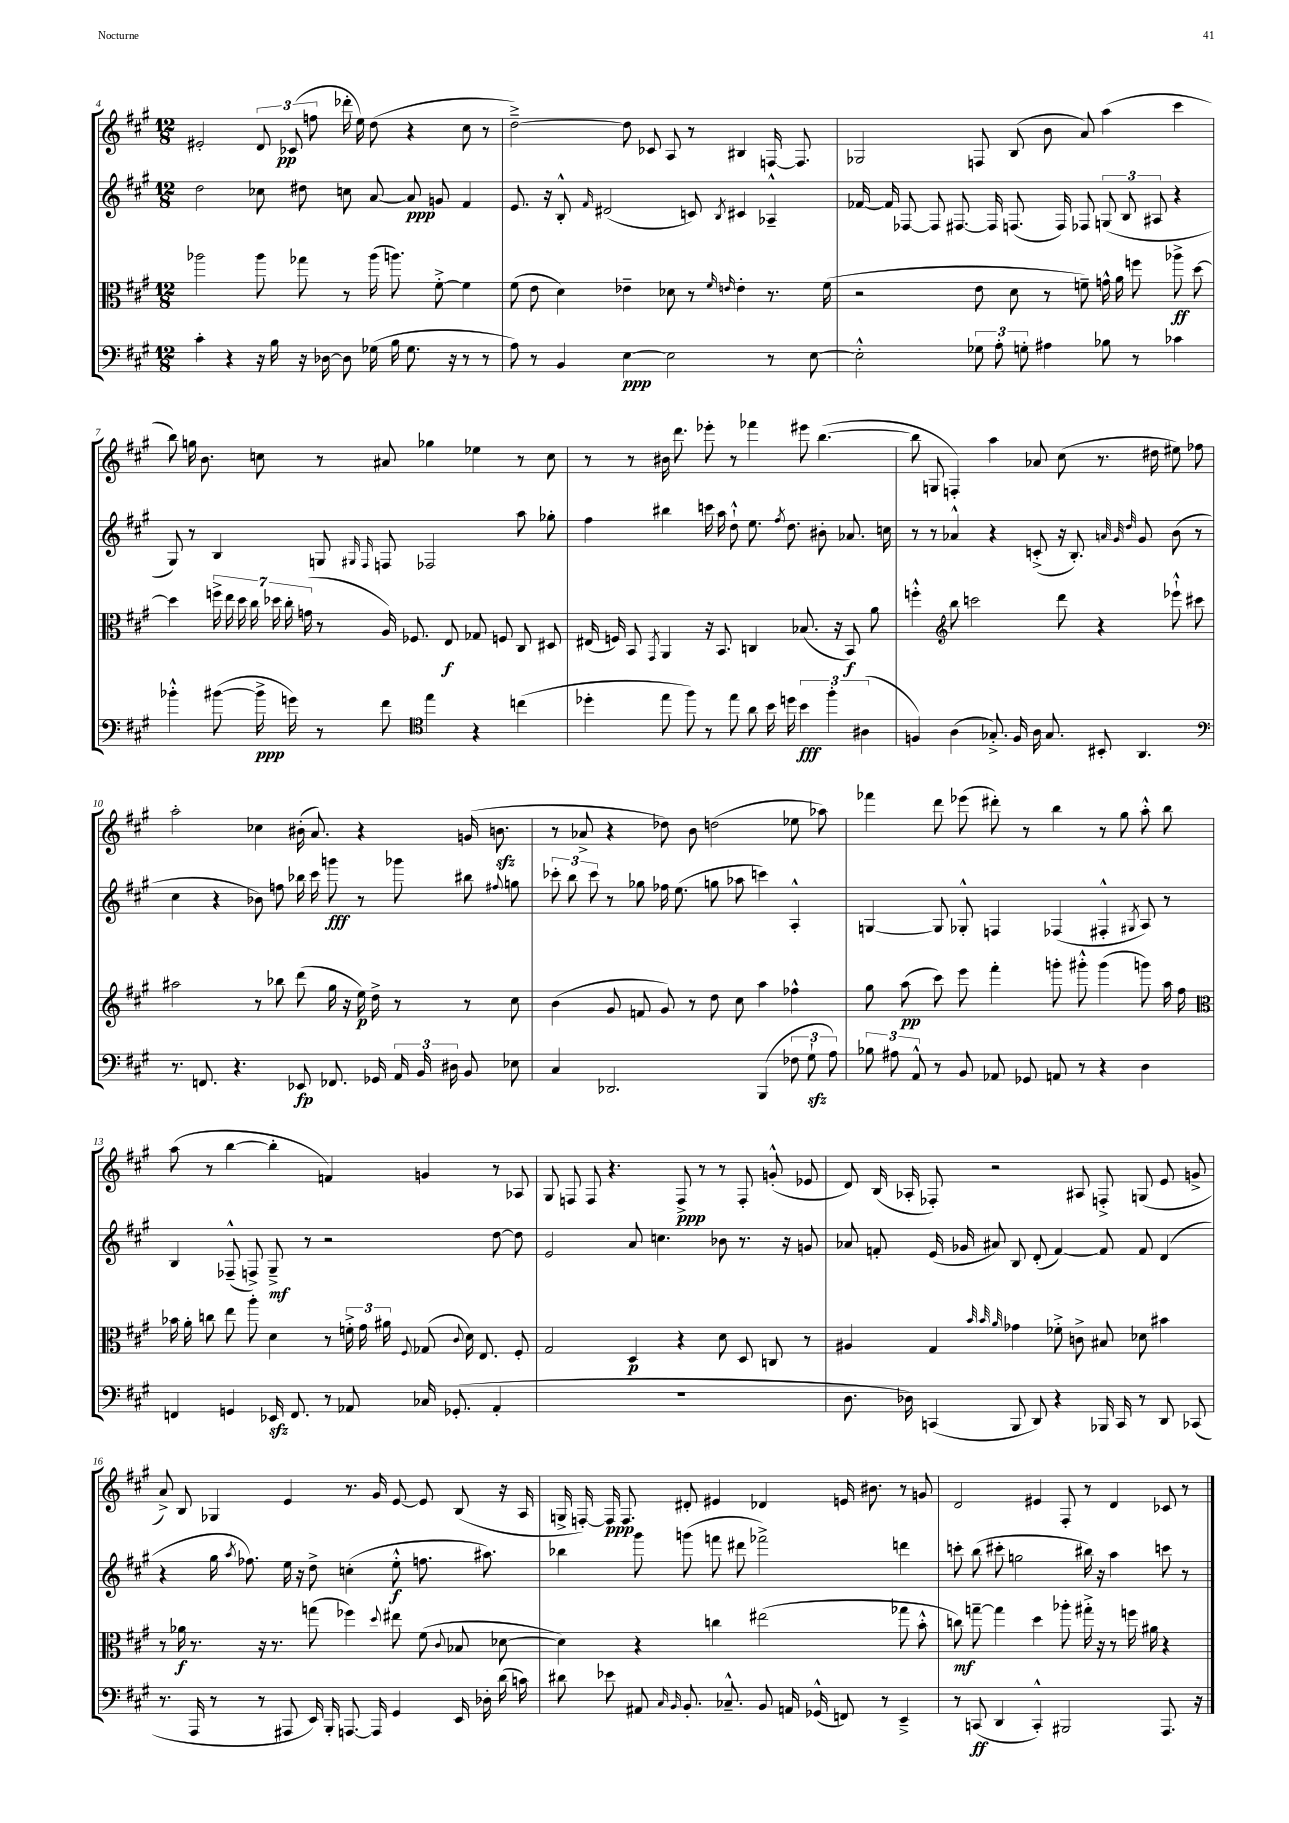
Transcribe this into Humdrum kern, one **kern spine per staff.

**kern	**kern	**kern	**kern
*staff4	*staff3	*staff2	*staff1
*clefF4	*clefC3	*clefG2	*clefG2
*k[f#c#g#]	*k[f#c#g#]	*k[f#c#g#]	*k[f#c#g#]
*M12/8	*M12/8	*M12/8	*M12/8
4c#'\	2aa-\	2dd\	2e#'/
4r	.	.	.
16r	8aa-\	8cc-\	12d/
16B\	.	.	.
.	.	.	(12c-/
16r	8gg-\	8dd#\	.
.	.	.	12ff\
[16D-\	.	.	.
8D-\]	8r	8cc\	16ddd-'\
.	.	.	16ee\)
(16G-\	(16aa-\	[8a/	(8dd\
16B\	8.aa\)	.	.
8.G-\	.	8a/]	4r
.	[8f#'^\	8g/	.
16r	.	.	.
8r	4f#\]	4f#/	8cc#\
8r	.	.	8r
=	=	=	=
8A\)	(8f#\	8.e/	[2dd~^\)
8r	8e\	.	.
.	.	16r	.
4BB/	4d\)	8B'^^/	.
.	.	16qqf#/	.
.	.	(2d#/	.
[4E\	4e-~\	.	8dd\]
.	.	.	8c-/
2E\]	8d-\	.	8A/
.	8r	8c/)	8r
.	16qqf#/	.	.
.	16qqe/	8qB/	.
.	4e'\	4c#/	4B#/
8r	8.r	4A-~^^/	[16F/
.	.	.	8.F/]
[8E\	.	.	.
.	(16f#\	.	.
=	=	=	=
2E'^^\]	2r	[16f-/	2G-/
.	.	16f-/]	.
.	.	[8F-/	.
.	.	8F-/]	.
.	.	[8.F#/	.
12G-\	8e\	.	8F/
.	.	16F#/]	.
12A'\	.	.	.
.	8d\	(8.F/	(8B/
12G'\	.	.	.
4A#\	8r	.	8b\
.	.	16F/)	.
.	8f~\)	8F-/	8a/)
8B-\	16g^^\	(12G/	(4aa\
.	16a\	.	.
.	.	12B/	.
8r	8ff\	.	.
.	.	12A#/	.
4c-\	8aa-^\	4r	4ccc#\
.	[8dd\	.	.
=	=	=	=
4b-'^^\	4dd\]	8G#/)	8bb\)
.	.	8r	16gg\
.	.	.	8.b\
([8b#\	28ff^\	4B/	.
.	28ee\	.	.
.	28dd\	.	.
.	28cc#\	.	.
16b#^\]	.	.	8cc\
.	28dd-\	.	.
.	28cc#'\	.	.
16g\)	.	.	.
.	(28g\	.	.
8r	8r	8G/	8r
.	.	16qqG#/	.
.	.	16qqF#/	.
8f#\	16A/)	8F/	8a#/
.	8.F-/	.	.
*clefC4	*	*	*
4ee\	.	2F-/	4gg-\
.	8E/	.	.
4r	8G-/	.	4ee-\
.	8F/	.	.
(4cc\	8C#/	8aa\	8r
.	8D#/	8gg-'\	8cc\
=	=	=	=
4dd-'\	(16E#/	4ff#\	8r
.	16F/)	.	.
.	8BB/	.	8r
.	8qGG#/	.	.
8ee\	4AA/	4bb#\	16b#\
.	.	.	8.ddd\
8ff#\)	.	.	.
8r	16r	16ccc\	8eee-'\
.	8.BB/	16aa\	.
8ee\	.	8dd`^^\	8r
8a\	4C/	8.ee\	4fff-\
16b\	.	.	.
.	.	8qff#/	.
16dd\	.	8.dd\	.
6b\	(8.B-/	.	8eee#\
.	.	8b#'\	([4.bb\
6ff#'\	.	.	.
.	16r	.	.
.	8BB/)	8.a-/	.
(6A#\	.	.	.
.	8a\	.	.
.	.	16cc\	.
=	=	=	=
4F/)	4ff'^^\	8r	8bb\]
.	.	8r	8G/
*	*clefG2	*	*
(4A\	8bb\	4a-^^/	4F'/)
.	2ccc\	.	.
8.G-'^/)	.	4r	4aa\
16F/	.	.	.
16A\	.	(8c'^/	8a-/
8.G-/	.	.	.
.	8ddd\	16r	(8cc#\
.	.	8.B'/)	.
8BB#'/	4r	.	8.r
.	.	32qqa/	.
.	.	32qqg#/	.
.	.	32qqdd/	.
4.AA/	.	8g#/	.
.	.	.	16dd#\
.	8eee-`^^\	(8b\	8ee#\)
.	8ccc#\	8r	8ff-\
=	=	=	=
*clefF4	*	*	*
8.r	2aa#\	4cc#\	2aa'\
8.FF/	.	.	.
.	.	4r	.
4.r	.	.	.
.	8r	8b-\)	4cc-\
.	8bb-\	8ff\	.
8EE-/	(8ddd\	16bb-\	(16b#'\
.	.	16ccc#\	8.a/)
8.FF-/	16gg#\	8ggg\	.
.	16r	.	.
.	16ee\)	8r	4r
16GG-/	16dd^\	.	.
24AA/	8r	8ggg-\	.
24BB/	.	.	.
24D#\	.	.	.
8BB/	8r	8bb#\	(16g/
.	.	.	8.b\
.	.	8qqff#/	.
8E-\	8cc#\	8gg\	.
=	=	=	=
4C#/	(4b\	12ccc-'\	8r
.	.	12bb\	.
.	.	.	8a-^/
.	.	12ccc-\	.
2.DD-/	8g#/	8r	4r
.	8f/	8gg-\	.
.	8g#/)	16ff-\	8dd-\)
.	.	(8.ee\	.
.	8r	.	8b\
.	8dd\	8gg\	(2dd\
.	8cc#\	8aa-\	.
(4BBB/	4aa\	4ccc\)	.
12F-\	4ff-^^\	4A'^^/	8ee-\
12G#`\	.	.	.
.	.	.	8aa-\)
12A\)	.	.	.
=	=	=	=
12B-\	8gg#\	[4G/	4fff-\
12A#\	.	.	.
.	(8aa\	.	.
12AA^^/	.	.	.
8r	8ccc#\)	8G/]	8ddd\
8BB/	8eee\	8G-'^^/	(8eee-\
8AA-/	4fff#'\	4F/	8ddd#'\)
8GG-/	.	.	8r
8AA/	8ggg'\	(4F-/	4bb\
8r	8ggg#'^^\	.	.
4r	(4ggg#\	4F#'^^/	8r
.	.	.	8gg#\
.	.	8qG#/	.
4D\	8ggg\)	8A/)	8aa'^^\
.	16aa\	8r	8bb\
.	16ff#\	.	.
=	=	=	=
*	*clefC3	*	*
4FF/	16b-\	4B/	(8aa\
.	16a'\	.	.
.	8cc\	.	8r
4GG/	8ee\	(8F-~^^/	[4bb\
.	8aa'\	8F^/)	.
16EE-/	4d\	8G#~^/	4bb'\]
8.FF/	.	.	.
.	.	8r	.
8r	8r	2r	4f/)
8AA-/	24f'^\	.	.
.	24g#\	.	.
.	24a#\	.	.
.	8qqF#/	.	.
16C-/	(8G-/	.	4g/
(8.GG-'/	.	.	.
.	8qqc#/	.	.
.	16d\)	.	.
.	8.E/	.	.
4AA-'/	.	[8dd\	8r
.	8F#'/	8dd\]	8A-/
=	=	=	=
1.r	2G#/	2e/	8G#/
.	.	.	8F/
.	.	.	8F/
.	.	.	4.r
.	4D/	8a/	.
.	.	4.cc\	.
.	4r	.	8F^/
.	.	.	8r
.	8d\	8b-\	8r
.	8D/	8.r	8F'/
.	8C/	.	(8g'^^/
.	.	16r	.
.	8r	8g/	8e-/
=	=	=	=
8.D\	4A#/	8a-/	8d/)
.	.	8f'/	(16B/
16D-\)	.	.	16A-'/
(4CC/	4G#/	(16e/	8F-'/)
.	.	16g-/	.
.	.	8a#/)	2r
.	32qqb/	.	.
.	32qqb/	.	.
.	32qqa/	.	.
8BBB/	4g-\	8B/	.
8DD/)	.	(8d'/	.
4r	8f-'^\	[4f/)	.
.	8c^\	.	8A#/
16BBB-/	8B#/	8f/]	8F'^/
16CC/	.	.	.
8r	8d-\	8f/	(8G/
8DD/	4b#\	(4d/	8e/
(8CC-/	.	.	8g^/
=	=	=	=
8.r	8r	4r	8a^/)
.	16a-\	.	8B/
16AAA/	8.r	.	.
8r	.	16gg#\	4G-/
.	.	8qaa/	.
.	.	8.ff-\)	.
8r	16r	.	.
.	8.r	.	.
8AAA#/	.	16ee\	4e/
.	.	16r	.
16EE/)	(8gg\	8dd^\	.
16BBB'/	.	.	.
[8.AAA/	4ff-\)	(4cc'\	8.r
16AAA/]	.	.	16g#/
.	8qqdd/	.	.
4GG#/	8ee#\	8ee'^^\	[8e/
.	(8f#\	8.ff\	8e/]
.	8qqc#/	.	.
16EE/	8B-/	.	(8B/
16D-'\	.	8.aa#\)	.
(16d\	[8d-\	.	16r
16c\)	.	.	16A/
=	=	=	=
8d#\	4d-\])	4bb-\	16G^/
.	.	.	[16F'/)
8e-\	.	.	16F/]
.	.	.	8.F/
8AA#/	4r	8ggg#\	.
16qqC#/	.	.	.
16qqBB/	.	.	.
8.BB'/	.	(8ggg\	8d#'/
.	4cc\	8fff\	4e#/
8.C-~^^/	.	.	.
.	.	8ddd#\	.
8BB/	(2ee#\	2fff-^\)	4d-/
16AA/	.	.	.
(16GG-^^/	.	.	.
8FF/)	.	.	16e/
.	.	.	8.b#\
8r	.	.	.
4EE~^/	8gg-\	4ddd\	8r
.	8b'^^\	.	8g/
=	=	=	=
8r	8cc\)	8ccc'\	2d/
(8CC/	[8gg~\	(8bb\	.
4DD/	4gg\]	8ccc#'\	.
.	.	2gg\	.
4CC'^^/)	4dd\	.	4e#/
2BBB#/	8aa-'\	.	8F#'/
.	16gg#'^\	16bb#\)	8r
.	16r	16r	.
.	8r	4aa\	4d/
.	16ff\	.	.
.	16a#\	.	.
8.AAA/	4r	8ccc\	8c-/
.	.	8r	8r
16r	.	.	.
==	==	==	==
*-	*-	*-	*-
